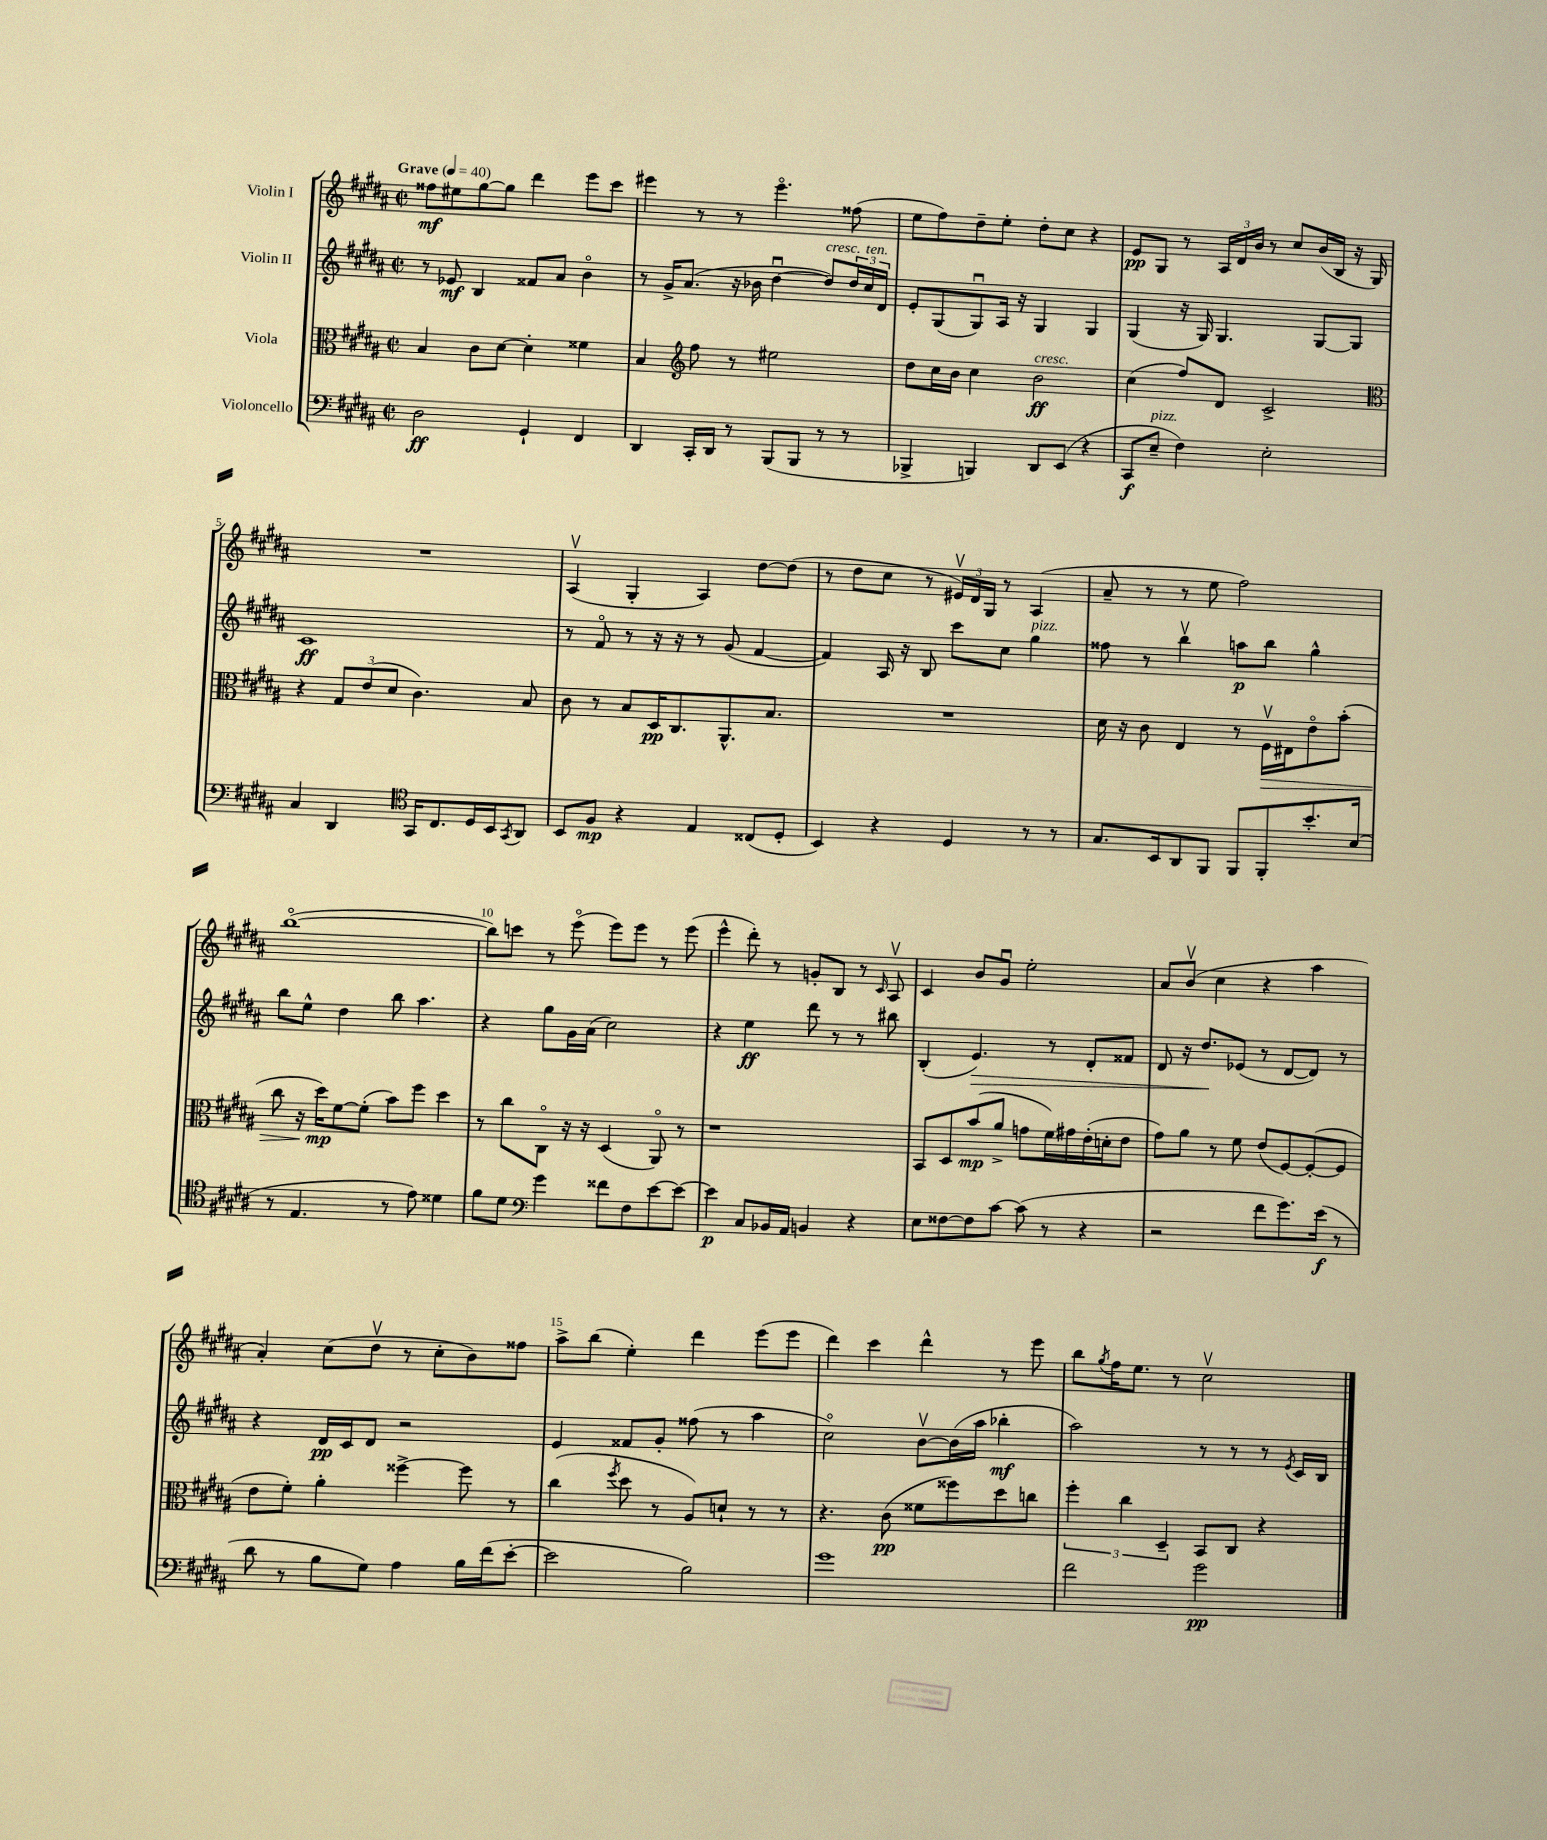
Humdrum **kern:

**kern	**kern	**kern	**kern
*staff4	*staff3	*staff2	*staff1
*clefF4	*clefC3	*clefG2	*clefG2
*k[f#c#g#d#a#]	*k[f#c#g#d#a#]	*k[f#c#g#d#a#]	*k[f#c#g#d#a#]
*M2/2	*M2/2	*M2/2	*M2/2
*met(c|)	*met(c|)	*met(c|)	*met(c|)
*MM40	*MM40	*MM40	*MM40
2D#	4B	8r	8ff##
.	.	8e-	8ee#
.	8c#	4B	[8gg#
.	[8d#	.	8gg#]
4GG#`	4d#']	8f##	4ddd#
.	.	8a#	.
4FF#	4f##	4bo	8eee
.	.	.	8ccc#
=	=	=	=
4DD#	4B	8r	4eee#
.	.	16g#^	.
.	.	(8.a#	.
*	*clefG2	*	*
16CC#'	8ff#	.	8r
16DD#	.	.	.
8r	8r	16r	8r
.	.	16b-	.
(8BBB	2ee#	[4dd#u	4.eee#o
8BBB	.	.	.
8r	.	8dd#])	.
8r	.	24dd#	(8ff##
.	.	24cc#	.
.	.	24d#	.
=	=	=	=
4BBB-^	8dd#	8e'	8ee
.	16cc#	(8G#	8ff#)
.	16b	.	.
4BBB)	4cc#	8G#u)	8dd#~
.	.	16A#	8ee'
.	.	16r	.
8DD#	2b	4G#	8dd#'
(8EE	.	.	8cc#
4r	.	4G#	4r
=	=	=	=
8CC#	(4cc#	(4G#	8e
8E~	.	.	8G#
4F#)	8ff#)	16r	8r
.	.	16G#)	.
.	8d#	4.G#	24A#
.	.	.	24d#
.	.	.	24b
2E'	2c#^	.	8r
.	.	.	8cc#
.	.	[8G#	(16b
.	.	.	16B
.	.	8G#]	16r
.	.	.	16G#)
=	=	=	=
*	*clefC3	*	*
4C#	4r	1c#	1r
4DD#	12G#	.	.
.	(12e	.	.
.	12d#	.	.
*clefC4	*	*	*
16GG#	4.c#)	.	.
8.C#	.	.	.
16D#	.	.	.
16BB	.	.	.
8qGG#	.	.	.
8AA#	8B	.	.
=	=	=	=
8BB	8c#	8r	(4A#v
8F#	8r	8f#o	.
4r	8B	8r	4G#'
.	16D#	16r	.
.	8.C#	16r	.
4E	.	8r	4A#)
.	8.AA#^^	(8g#	.
(8C##	.	[4f#	[8dd#
.	8.B	.	.
8D#'	.	.	(8dd#]
=	=	=	=
4BB)	1r	4f#])	8r
.	.	.	8dd#
4r	.	16A#	8cc#
.	.	16r	.
.	.	8B	8r
4D#	.	8ccc#	24e#v)
.	.	.	24d#
.	.	.	24G#
.	.	8cc#	8r
8r	.	4gg#	(4A#
8r	.	.	.
=	=	=	=
8.G#	16d#	8ff##	8a#~
.	16r	.	.
.	8c#	8r	8r
16BB	.	.	.
8AA#	4E	4bbv	8r
8FF#	.	.	8ee
8FF#	8r	8aa	2ff#)
8FF#'	16F#v	8bb	.
.	16E#	.	.
8.b'	8eo	4gg#^^	.
.	(8b'	.	.
(16B	.	.	.
=	=	=	=
8r	8cc#	8bb	([1bbo
4.E	16r	8ee^^	.
.	16dd#)	.	.
.	[8f#	4dd#	.
.	(8f#']	.	.
8r	8b)	8bb	.
8e)	8ff#	4.aa#	.
4d##	4dd#	.	.
=	=	=	=
8f#	8r	4r	8bb])
8d#	8cc#	.	8ccc
*clefF4	*	*	*
4g#	8C#o	8gg#	8r
.	16r	16g#	(8eeeo
.	16r	(16a#	.
8f##	(4D#	2cc#)	8eee)
8F#	.	.	8eee
[8e	8AA#o)	.	8r
8e_	8r	.	(8eee
=	=	=	=
4e]	1r	4r	4eee^^
8C#	.	4ee	8ddd#')
16BB-	.	.	8r
16AA#	.	.	.
4BB	.	8ddd#	8g'
.	.	8r	8B
4r	.	8r	8r
.	.	.	16qqc#
.	.	8bb#	8A#v
=	=	=	=
8E	8BB	(4B'	4c#
[8F##	8D#	.	.
8F##]	(8b	4.e)	8b
[8c#	8a#^	.	8g#u
(8c#]	8g	.	2ee'
8r	16f#)	8r	.
.	16g#	.	.
4r	(16e'	8d#'	.
.	16d'	.	.
.	8e	8f##	.
=	=	=	=
2r	8g#)	8d#	8a#
.	8a#	16r	(8bv
.	.	8.dd#	.
.	8r	.	4cc#
.	8f#	(8e-	.
8f#	(8e	8r	4r
8.g#)	[8F#)	[8d#	.
.	(8F#'_	8d#])	4aa#
(16e	.	.	.
8r	8F#]	8r	.
=	=	=	=
8d#	8e	4r	4a#')
8r	8f#')	.	.
8B	4a#'	16d#	(8cc#
.	.	16c#	.
8G#)	.	8d#	8dd#v
4A#	[4ff##^	2r	8r
.	.	.	8cc#'
16B	8ff##]	.	8b)
(16f#	.	.	.
[8e'	8r	.	8ff##
=	=	=	=
2e]	(4cc#	4e	8aa#^
.	.	.	(8bb
.	8qff#	.	.
.	8dd#	8f##	4ee')
.	8r	8g#'	.
2B)	8A#)	(8ff##	4ddd#
.	8d`	8r	.
.	8r	4aa#	(8eee
.	8r	.	8eee
=	=	=	=
1g#	4.r	2cc#o)	4ddd#)
.	.	.	4ccc#
.	(8c#	.	.
.	8f##	[8bv	4ddd#^^
.	8ff##)	(16b]	.
.	.	16aa#	.
.	8dd#	4bb-'	8r
.	8cc	.	8eee
=	=	=	=
2f#	6ff#'	2aa#)	8bb
.	.	.	8qgg#
.	.	.	16ff#
.	6cc#	.	.
.	.	.	8.ee
.	6D#~	.	.
.	.	.	8r
2g#	8BB	8r	2cc#v
.	8C#	8r	.
.	4r	8r	.
.	.	8qe	.
.	.	16c#	.
.	.	16B	.
==	==	==	==
*-	*-	*-	*-
